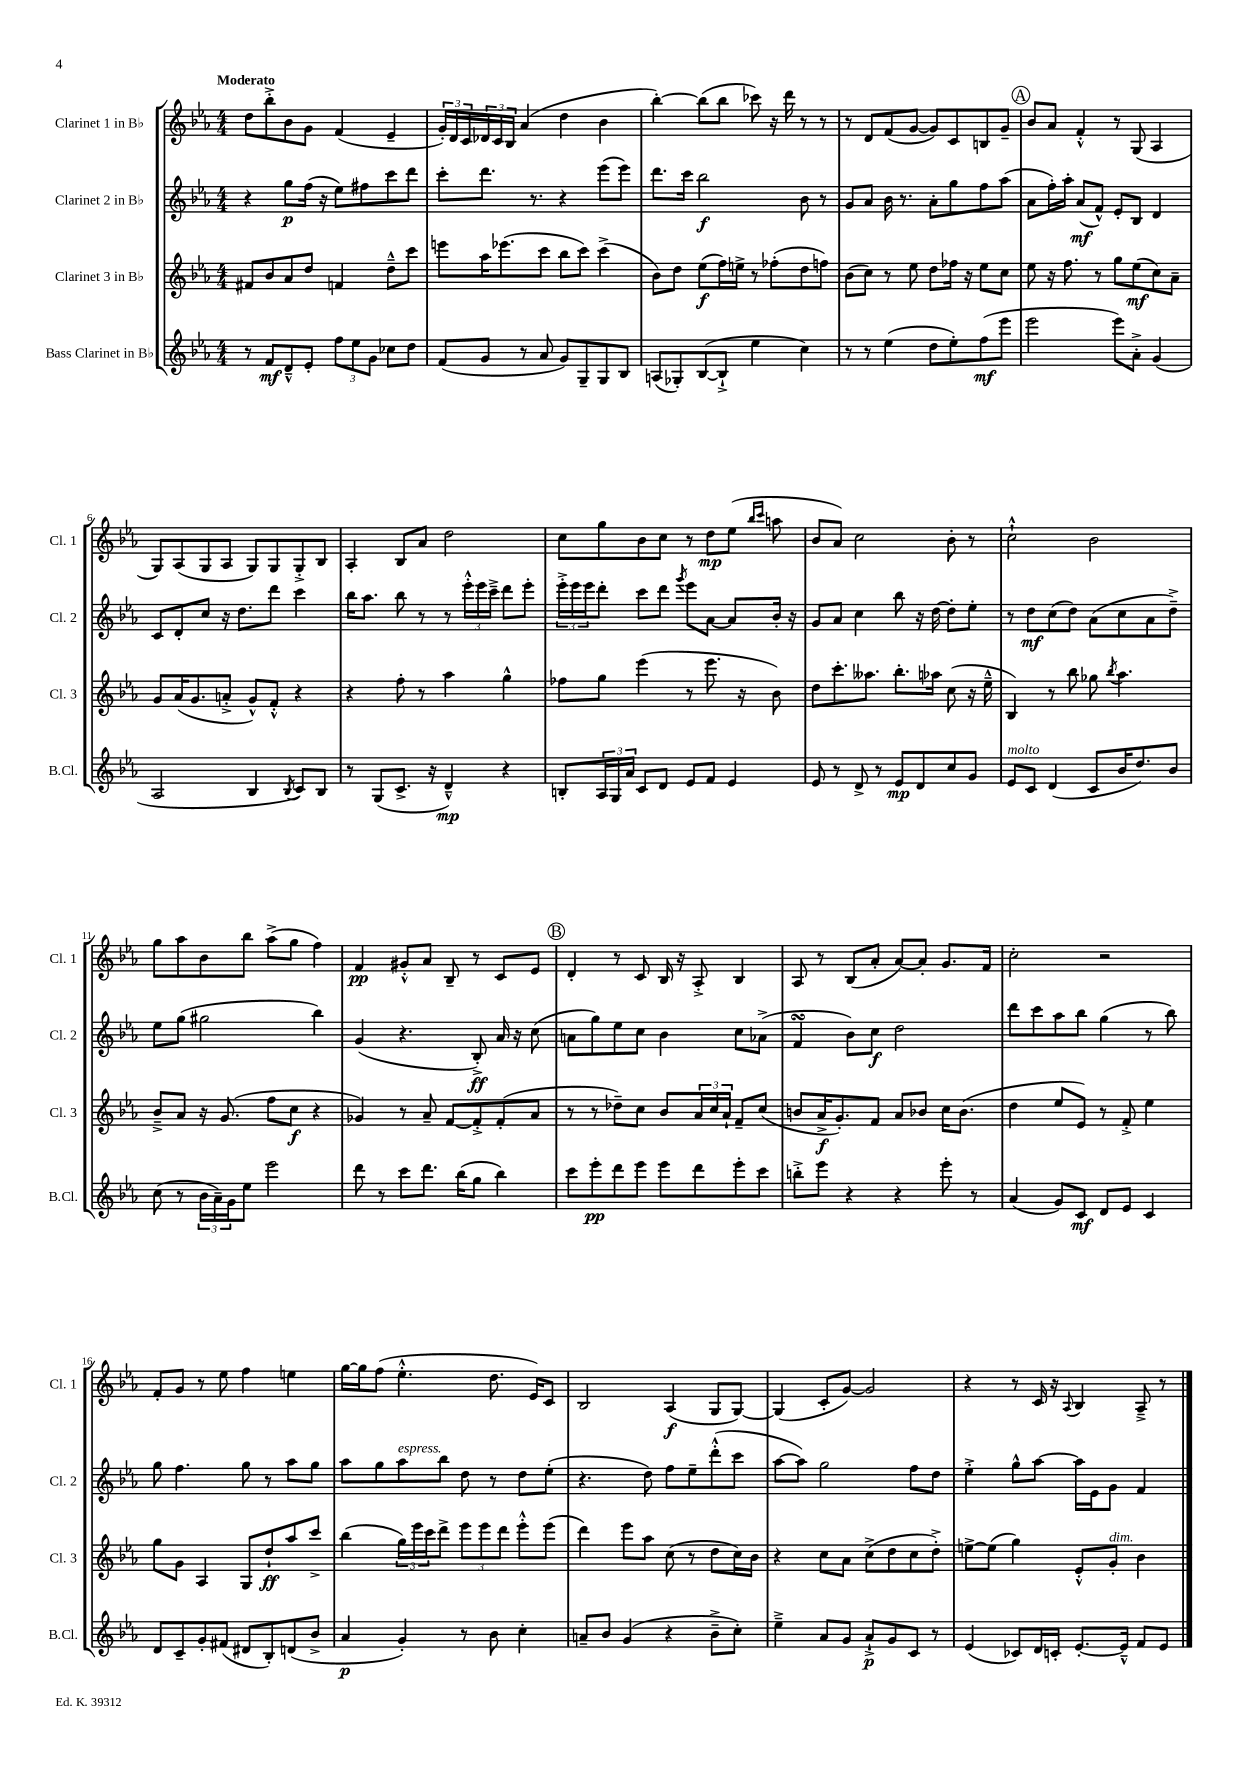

**kern	**dynam	**kern	**dynam	**kern	**dynam	**kern	**dynam
*part4	*part4	*part3	*part3	*part2	*part2	*part1	*part1
*staff4	*staff4	*staff3	*staff3	*staff2	*staff2	*staff1	*staff1
*I"Bass Clarinet in B♭	*	*I"Clarinet 3 in B♭	*	*I"Clarinet 2 in B♭	*	*I"Clarinet 1 in B♭	*
*I'B.Cl.	*	*I'Cl. 3	*	*I'Cl. 2	*	*I'Cl. 1	*
*clefG2	*	*clefG2	*	*clefG2	*	*clefG2	*
*k[b-e-a-]	*	*k[b-e-a-]	*	*k[b-e-a-]	*	*k[b-e-a-]	*
*M4/4	*	*M4/4	*	*M4/4	*	*M4/4	*
=1	=1	=1	=1	=1	=1	=1	=1
!	!	!	!	!	!	!LO:TX:a:B:t=Moderato	!
8r	.	8f#X/L	.	4r	.	8dd\L	.
8f/L	mf	8b-/	.	.	.	8bb-'^\	.
8d~^^/	.	8a-/	.	8gg\L	p	8b-\	.
8e-'/J	.	8dd/J	.	(16ff\Jk	.	8g\J	.
.	.	.	.	16r	.	.	.
12ff\L	.	4fn/	.	8ee-\L)	.	(4f/	.
12ee-\	.	.	.	.	.	.	.
.	.	.	.	8ff#X\	.	.	.
12g\J	.	.	.	.	.	.	.
8cc-X\L	.	8dd~^^\L	.	8ccc\	.	4e-~/	.
8dd\J	.	8ccc\J	.	8ddd\J	.	.	.
=2	=2	=2	=2	=2	=2	=2	=2
(8f/L	.	8eeen\L	.	8ccc'\L	.	24g'/LL)	.
.	.	.	.	.	.	24d/	.
.	.	.	.	.	.	24c/	.
8g/J	.	16aa-\K	.	8.ddd\J	.	24d-X/	.
.	.	.	.	.	.	24c/	.
.	.	(8.eee-X\	.	.	.	.	.
.	.	.	.	.	.	24B-/JJ	.
8r	.	.	.	.	.	(4a-/	.
.	.	.	.	8.r	.	.	.
8a-/	.	8ccc\J	.	.	.	.	.
8g/L)	.	8bb-\L	.	4r	.	4dd\	.
8G~/	.	8ccc\J)	.	.	.	.	.
8G/	.	(4ccc^\	.	(8eee-\L	.	4b-\	.
8B-/J	.	.	.	8eee-\J)	.	.	.
=3	=3	=3	=3	=3	=3	=3	=3
(8An/L	.	8b-\L)	.	8.ddd\L	.	[4bb-'\)	.
8G-X'/)	.	8dd\J	.	.	.	.	.
.	.	.	.	16ccc\Jk	.	.	.
([8B-/	.	(8ee-\L	f	2bb-\	f	(8bb-\L]	.
8B-`^/J]	.	16ff\L)	.	.	.	8bb-\J	.
.	.	16een^\JJ	.	.	.	.	.
4ee-\	.	8r	.	.	.	8ccc-X\)	.
.	.	(8ff-X'\L	.	.	.	16r	.
.	.	.	.	.	.	16ddd\	.
4cc\)	.	8dd\	.	8b-\	.	8r	.
.	.	8ffn\J)	.	8r	.	8r	.
=4	=4	=4	=4	=4	=4	=4	=4
8r	.	(8b-\L	.	8g/L	.	8r	.
8r	.	8cc\J)	.	8a-/J	.	8d/L	.
(4ee-\	.	8r	.	16b-\	.	(8f/	.
.	.	.	.	8.r	.	.	.
.	.	8ee-\	.	.	.	[8g/J	.
8dd\L	.	8dd\L	.	8a-'\L	.	8g/L])	.
8ee-'\)	.	16ff-X\Jk	.	8gg\	.	8c/	.
.	.	16r	.	.	.	.	.
(8ff\	mf	8ee-\L	.	8ff\	.	8Bn/	.
8eee-\J	.	8cc\J	.	(8aa-\J	.	8g~/J	.
!!LO:REH:place=s1:t=A
=5	=5	=5	=5	=5	=5	=5	=5
2eee-\	.	8ee-\	.	8a-\L	.	8b-/L	.
.	.	16r	.	16ff'\L)	.	8a-/J	.
.	.	8.ff\	.	16aa-'\JJ	.	.	.
.	.	.	.	(8a-/L	mf	4f'^^/	.
.	.	8r	.	8f^^/J)	.	.	.
8eee-\L)	.	8gg\L	.	8e-'/L	.	8r	.
8a-'^\J	.	(8ee-\	mf	8B-/J	.	(8G/	.
(4g/	.	8cc\)	.	4d/	.	4A-/	.
.	.	8a-~\J	.	.	.	.	.
!!LO:LB:g=z
=6	=6	=6	=6	=6	=6	=6	=6
2A-/	.	8g/L	.	8c/L	.	8G/L)	.
.	.	(16a-/K	.	8d'/	.	(8A-/	.
.	.	8.g/	.	.	.	.	.
.	.	.	.	8cc/J	.	8G/	.
.	.	8an'^/J	.	16r	.	8A-/J	.
.	.	.	.	8.dd\L	.	.	.
4B-/	.	8g^^/L)	.	.	.	8G/L)	.
.	.	8f'^^/J	.	8ddd\J	.	8G/	.
8qB-/	.	.	.	.	.	.	.
8c/L)	.	4r	.	4ccc\	.	8G'^/	.
8B-/J	.	.	.	.	.	8B-/J	.
=7	=7	=7	=7	=7	=7	=7	=7
8r	.	4r	.	16bb-\KL	.	4A-'/	.
.	.	.	.	8.aa-\J	.	.	.
(8G/L	.	.	.	.	.	.	.
8.c^/J	.	8ff'\	.	8bb-\	.	8B-/L	.
.	.	8r	.	8r	.	8a-/J	.
16r	.	.	.	.	.	.	.
4d~^^/)	mp	4aa-\	.	8r	.	2dd\	.
.	.	.	.	24eee-'^^\LL	.	.	.
.	.	.	.	24eee-\	.	.	.
.	.	.	.	24ccc~^\JJ	.	.	.
4r	.	4gg^^\	.	8ddd\L	.	.	.
.	.	.	.	8eee-'\J	.	.	.
=8	=8	=8	=8	=8	=8	=8	=8
8Bn'/L	.	8ff-X\L	.	24eee-'^\LL	.	8cc\L	.
.	.	.	.	24eee-\	.	.	.
.	.	.	.	24eee-\J	.	.	.
24A-/L	.	8gg\J	.	8ddd'\J	.	8gg\	.
24G/	.	.	.	.	.	.	.
24a-/JJ	.	.	.	.	.	.	.
8c/L	.	(4eee-\	.	8ccc\L	.	8b-\	.
8d/J	.	.	.	8ddd\J	.	8cc\J	.
.	.	.	.	8qggg/	.	.	.
8e-/L	.	8r	.	8eee-\L	.	8r	.
8f/J	.	8.eee-\	.	[8a-\J	.	8dd\L	mp
4e-/	.	.	.	8a-/L]	.	(8ee-\J	.
.	.	16r	.	.	.	.	.
.	.	.	.	.	.	16qqbb-/LL	.
.	.	.	.	.	.	16qqccc/JJ	.
.	.	8b-\)	.	16b-'/Jk	.	8aan\	.
.	.	.	.	16r	.	.	.
=9	=9	=9	=9	=9	=9	=9	=9
8e-/	.	8dd\L	.	8g/L	.	8b-/L	.
8r	.	8.ccc'\	.	8a-/J	.	8a-/J)	.
8d^/	.	.	.	4cc\	.	2cc\	.
.	.	8.aa--X\J	.	.	.	.	.
8r	.	.	.	.	.	.	.
8e-/L	mp	8.bb-'\L	.	8bb-\	.	.	.
8d/	.	.	.	16r	.	.	.
.	.	16aa-X\Jk	.	[16dd\	.	.	.
8cc/	.	(8cc\	.	8dd'\L]	.	8b-'\	.
8g/J	.	16r	.	8ee-'\J	.	8r	.
.	.	16ee-~^^\	.	.	.	.	.
=10	=10	=10	=10	=10	=10	=10	=10
!LO:TX:a:i:t=molto	!	!	!	!	!	!	!
8e-/L	.	4B-/)	.	8r	.	2cc`^^\	.
8c/J	.	.	.	8dd\L	mf	.	.
(4d/	.	8r	.	(8cc\	.	.	.
.	.	8bb-\	.	8dd\J)	.	.	.
8c/L	.	8gg-X\	.	(8a-\L	.	2b-\	.
.	.	8qbb-/	.	.	.	.	.
16b-/K	.	4.aa-\	.	8cc\	.	.	.
8.dd/)	.	.	.	.	.	.	.
.	.	.	.	8a-\	.	.	.
8b-/J	.	.	.	8dd~^\J)	.	.	.
!!LO:LB:g=z
=11	=11	=11	=11	=11	=11	=11	=11
(8cc\	.	8b-~^/L	.	8ee-\L	.	8gg\L	.
8r	.	8a-/J	.	(8gg\J	.	8aa-\	.
24b-\LL	.	16r	.	2gg#X\	.	8b-\	.
24a-~\)	.	.	.	.	.	.	.
.	.	(8.g/	.	.	.	.	.
24g\J	.	.	.	.	.	.	.
8ee-\J	.	.	.	.	.	8bb-\J	.
2eee-\	.	8ff\L	.	.	.	(8aa-^\L	.
.	.	8cc\J	f	.	.	8gg\J	.
.	.	4r	.	4bb-\)	.	4ff\)	.
=12	=12	=12	=12	=12	=12	=12	=12
8ddd\	.	4g-X/)	.	(4g/	.	4f/	pp
8r	.	.	.	.	.	.	.
8ccc\L	.	8r	.	4.r	.	8g#X'^^/L	.
8.ddd\J	.	8a-~/	.	.	.	8a-/J	.
.	.	[8f/L	.	.	.	8B-~/	.
(16bb-\KL	.	.	.	.	.	.	.
8gg\J	.	8f'^/]	.	8B-'^/)	ff	8r	.
4bb-\)	.	(8f'/	.	16a-/	.	8c/L	.
.	.	.	.	16r	.	.	.
.	.	8a-/J	.	(8cc\	.	8e-/J	.
!!LO:REH:place=s1:t=B
=13	=13	=13	=13	=13	=13	=13	=13
8ccc\L	.	8r	.	8an\L	.	4d'/	.
8eee-'\	pp	8r	.	8gg\)	.	.	.
8ddd\	.	8dd-X~\L)	.	8ee-\	.	8r	.
8eee-\J	.	8cc\J	.	8cc\J	.	8c/	.
8eee-\L	.	8b-/L	.	4b-\	.	16B-/	.
.	.	.	.	.	.	16r	.
8ddd\	.	24a-/L	.	.	.	8A-'^/	.
.	.	24cc/	.	.	.	.	.
.	.	24a-`/JJ	.	.	.	.	.
8eee-'\	.	8f~/L	.	8cc\L	.	4B-/	.
8ccc\J	.	(8cc/J	.	(8a-X^\J	.	.	.
=14	=14	=14	=14	=14	=14	=14	=14
8bbn'^\L	.	8bn/L	.	4fsSSS/	.	8A-/	.
8eee-\J	.	16a-^/K	f	.	.	8r	.
.	.	8.g'/)	.	.	.	.	.
4r	.	.	.	8b-\L)	.	(8B-/L	.
.	.	8f/J	.	8cc\J	f	8a-'/J	.
4r	.	8a-/L	.	2dd\	.	[8a-/L)	.
.	.	8b-X/J	.	.	.	8a-'/J]	.
8eee-'\	.	16cc\KL	.	.	.	8.g/L	.
.	.	(8.b-\J	.	.	.	.	.
8r	.	.	.	.	.	.	.
.	.	.	.	.	.	16f/Jk	.
=15	=15	=15	=15	=15	=15	=15	=15
(4a-/	.	4dd\	.	8ddd\L	.	2cc'\	.
.	.	.	.	8ccc\	.	.	.
8g/L)	.	8ee-/L	.	8aa-\	.	.	.
8c/J	mf	8e-/J)	.	8bb-\J	.	.	.
8d/L	.	8r	.	(4gg\	.	2r	.
8e-/J	.	8f'^/	.	.	.	.	.
4c/	.	4ee-\	.	8r	.	.	.
.	.	.	.	8bb-\)	.	.	.
!!LO:LB:g=z
=16	=16	=16	=16	=16	=16	=16	=16
8d/L	.	8gg\L	.	8gg\	.	8f'/L	.
8c~/	.	8g\J	.	4.ff\	.	8g/J	.
8g'/	.	4A-/	.	.	.	8r	.
(8f#X/J	.	.	.	.	.	8ee-\	.
8d#X/L	.	8G/L	.	8gg\	.	4ff\	.
8B-'/)	.	8dd`/	ff	8r	.	.	.
(8dn/	.	8aa-/	.	8aa-\L	.	4een\	.
8b-^/J	.	8ccc^/J	.	8gg\J	.	.	.
=17	=17	=17	=17	=17	=17	=17	=17
4a-/	p	(4bb-\	.	8aa-\L	.	[16gg\LL	.
.	.	.	.	.	.	16gg\J]	.
.	.	.	.	8gg\	.	(8ff\J	.
!	!	!	!	!LO:TX:a:i:t=espress.	!	!	!
4g'/)	.	24gg\LL)	.	8aa-\	.	4.ee-'^^\	.
.	.	24eee-\	.	.	.	.	.
.	.	24ccc\J	.	.	.	.	.
.	.	8ddd^\J	.	8bb-\J	.	.	.
8r	.	12eee-\L	.	8dd\	.	.	.
.	.	12eee-\	.	.	.	.	.
8b-\	.	.	.	8r	.	8.dd\	.
.	.	12ddd\J	.	.	.	.	.
4cc'\	.	8eee-'^^\L	.	8dd\L	.	.	.
.	.	.	.	.	.	16e-/KL)	.
.	.	(8eee-\J	.	(8ee-'\J	.	8c/J	.
=18	=18	=18	=18	=18	=18	=18	=18
8an~/L	.	4ddd\)	.	4.r	.	2B-/	.
8b-/J	.	.	.	.	.	.	.
(4g/	.	8eee-\L	.	.	.	.	.
.	.	8aa-\J	.	8dd\)	.	.	.
4r	.	(8cc\	.	8ff\L	.	(4A-/	f
.	.	8r	.	8ee-~\	.	.	.
8b-~^\L	.	8dd\L	.	(8ddd'^^\	.	8G/L	.
8cc'\J)	.	16cc\L)	.	8ccc\J	.	[8G/J)	.
.	.	16b-\JJ	.	.	.	.	.
=19	=19	=19	=19	=19	=19	=19	=19
4ee-~^\	.	4r	.	[8aa-\L	.	(4G/]	.
.	.	.	.	8aa-\J])	.	.	.
8a-/L	.	8cc\L	.	2gg\	.	8c'/L	.
8g/J	.	8a-\J	.	.	.	[8g/J)	.
8a-`^/L	p	(8cc^\L	.	.	.	2g/]	.
8g/	.	8dd\	.	.	.	.	.
8c/J	.	8cc\	.	8ff\L	.	.	.
8r	.	8dd'^\J)	.	8dd\J	.	.	.
=20	=20	=20	=20	=20	=20	=20	=20
(4e-/	.	[8een^\L	.	4ee-'^\	.	4r	.
.	.	(8ee\J]	.	.	.	.	.
8c-X/L)	.	4gg\)	.	8gg^^\L	.	8r	.
16d/L	.	.	.	[8aa-\J	.	16c/	.
16cn'/JJ	.	.	.	.	.	16r	.
.	.	.	.	.	.	8qqA-/	.
[8.e-'/L	.	8e-'^^/L	.	16aa-\LL]	.	4B-/	.
.	.	.	.	16e-\J	.	.	.
!	!	!LO:TX:a:i:t=dim.	!	!	!	!	!
.	.	8g'/J	.	8g\J	.	.	.
16e-~^^/Jk]	.	.	.	.	.	.	.
8f/L	.	4b-\	.	4f/	.	8A-~^/	.
8e-/J	.	.	.	.	.	8r	.
==	==	==	==	==	==	==	==
*-	*-	*-	*-	*-	*-	*-	*-
